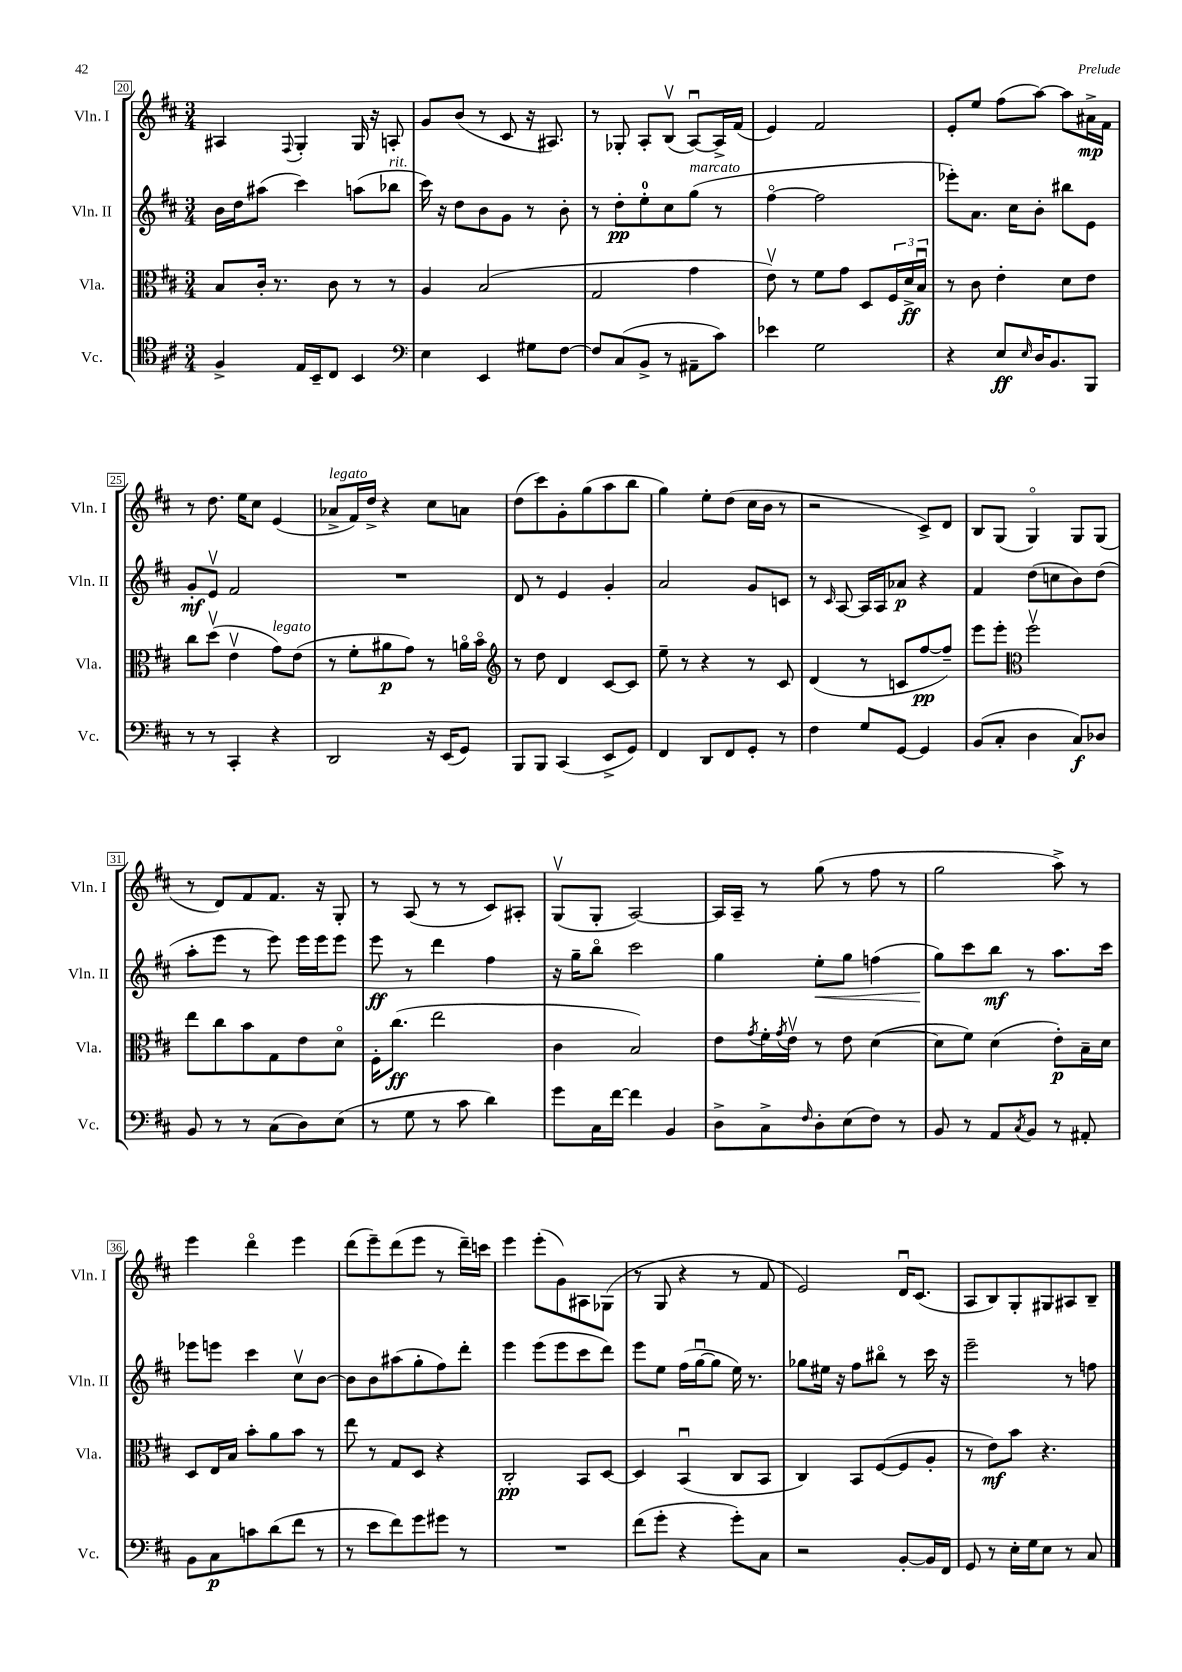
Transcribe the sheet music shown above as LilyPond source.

<<
\new StaffGroup <<
\new Staff = "s0" \with { instrumentName = "Vln. I" shortInstrumentName = "Vln. I" } {
    \clef treble \key d \major \numericTimeSignature \time 3/4
    ais4 \appoggiatura { fis8 } g4-. g16 r16 a8-. |
    g'8 b'8( r8 cis'8 r16 ais8.) |
    r8 ges8-. a8-. b8\upbow( a8~\downbow) a16-> fis'16( |
    e'4) fis'2 |
    e'8-. e''8 fis''8( a''8~) a''8 ais'16->\mp fis'16 |
    r8 d''8. e''16 cis''8 e'4( |
    aes'8->^\markup { \italic "legato" } fis'16) d''16-> r4 cis''8 a'8 |
    d''8( cis'''8) g'8-. g''8( a''8 b''8 |
    g''4) e''8-. d''8( cis''16 b'16 r8 |
    r2 cis'8->) d'8 |
    b8 g8( g4\flageolet) g8 g8( |
    r8 d'8) fis'8 fis'8. r16 g8-. |
    r8 a8( r8 r8 cis'8) ais8-. |
    g8\upbow( g8-. a2~) |
    a16 a16-- r8 g''8( r8 fis''8 r8 |
    g''2 a''8->) r8 |
    e'''4 d'''4\flageolet e'''4 |
    d'''8( e'''8--) d'''8( e'''8 r8 d'''16--) c'''16 |
    e'''4 e'''8-.( g'8) ais8 ges8( |
    r8 g8 r4 r8 fis'8 |
    e'2) d'16\downbow cis'8.( |
    a8 b8) g8-. gis8 ais8 b8-- \bar "|." |
}
\new Staff = "s1" \with { instrumentName = "Vln. II" shortInstrumentName = "Vln. II" } {
    \clef treble \key d \major \numericTimeSignature \time 3/4
    b'16 d''16 ais''8( cis'''4) a''8( bes''8^\markup { \italic "rit." } |
    cis'''16) r16 d''8 b'8 g'8 r8 b'8-. |
    r8 d''8-.\pp e''8-0-. cis''8 g''8^\markup { \italic "marcato" }( r8 |
    fis''4~\flageolet fis''2 |
    ees'''8-.) a'8. cis''16 b'8-. bis''8 e'8 |
    g'8-.\mf e'8\upbow fis'2 |
    R2. |
    d'8 r8 e'4 g'4-. |
    a'2 g'8 c'8 |
    r8 \grace { cis'16 } a8~ a16 a16 aes'8\p r4 |
    fis'4 d''8( c''8 b'8) d''8( |
    a''8-. e'''8 r8 e'''8) e'''16 e'''16 e'''8 |
    e'''8\ff r8 d'''4 fis''4 |
    r16 g''16-- b''8\flageolet cis'''2 |
    g''4 e''8-.\< g''8 f''4( |
    g''8\!) cis'''8 b''8\mf r8 a''8. cis'''16 |
    ees'''8 e'''8 cis'''4 cis''8\upbow b'8~ |
    b'8 b'8 ais''8( g''8-. fis''8) d'''8-. |
    e'''4 e'''8( e'''8 cis'''8 d'''8) |
    e'''8 e''8 fis''16( g''16~\downbow g''8 e''16) r8. |
    ges''8 eis''16 r16 fis''8 bis''8\flageolet r8 cis'''16 r16 |
    e'''2-- r8 f''8 \bar "|." |
}
\new Staff = "s2" \with { instrumentName = "Vla." shortInstrumentName = "Vla." } {
    \clef alto \key d \major \numericTimeSignature \time 3/4
    b8 cis'16-. r8. cis'8 r8 r8 |
    a4 b2( |
    g2 g'4 |
    e'8\upbow) r8 fis'8 g'8 d8 \tuplet 3/2 { fis16 d'16->\ff b16\downbow } |
    r8 cis'8 e'4-. d'8 e'8 |
    cis''8 d''8\upbow( e'4\upbow g'8^\markup { \italic "legato" }) e'8( |
    r8 fis'8-. ais'8\p g'8) r8 a'16\flageolet b'16\flageolet |
    \clef treble r8 d''8 d'4 cis'8~ cis'8 |
    e''8-- r8 r4 r8 cis'8 |
    d'4( r8 c'8 fis''8~\pp fis''8--) |
    e'''8 e'''8-. \clef alto fis''2\upbow |
    e''8 cis''8 b'8 g8 e'8 d'8\flageolet |
    fis16-. cis''8.\ff( e''2 |
    cis'4 b2) |
    e'8 \acciaccatura { g'8 } fis'16-. \acciaccatura { g'8 } e'16\upbow r8 e'8 d'4~( |
    d'8 fis'8) d'4( e'8-.\p) b16-- d'16 |
    d8 e16 b16 b'8-. a'8 b'8 r8 |
    e''8 r8 g8 d8 r4 |
    cis2-.\pp b,8 d8~ |
    d4 b,4\downbow( cis8 b,8 |
    cis4) b,8 fis8~( fis8 a8-. |
    r8 e'8\mf) b'8 r4. \bar "|." |
}
\new Staff = "s3" \with { instrumentName = "Vc." shortInstrumentName = "Vc." } {
    \clef tenor \key d \major \numericTimeSignature \time 3/4
    fis4-> e16 b,16-- cis8 b,4 |
    \clef bass e4 e,4 gis8 fis8~ |
    fis8 cis8( b,8-> r8 ais,8-- cis'8) |
    ees'4 g2 |
    r4 e8\ff \grace { e16 } d16 b,8. b,,8 |
    r8 r8 cis,4-. r4 |
    d,2 r16 e,16( g,8) |
    b,,8 b,,8 cis,4( e,8-> g,8) |
    fis,4 d,8 fis,8 g,8-. r8 |
    fis4 g8 g,8~ g,4 |
    b,8( cis8-. d4 cis8\f) des8 |
    b,8 r8 r8 cis8( d8) e8( |
    r8 g8 r8 cis'8 d'4) |
    g'8 cis16 fis'16~ fis'4 b,4 |
    d8-> cis8-> \grace { fis16 } d8-. e8( fis8) r8 |
    b,8 r8 a,8 \acciaccatura { cis8 } b,8 r8 ais,8-. |
    b,8 cis8\p c'8 d'8( fis'8 r8 |
    r8 e'8 fis'8) g'8 gis'8 r8 |
    R2. |
    fis'8( g'8-. r4 g'8-.) cis8 |
    r2 b,8~-. b,16 fis,16 |
    g,8 r8 e16-. g16 e8 r8 cis8 \bar "|." |
}
>>
>>
\layout { \context { \Score currentBarNumber = #20 \override BarNumber.stencil = #(make-stencil-boxer 0.1 0.3 ly:text-interface::print) } }
